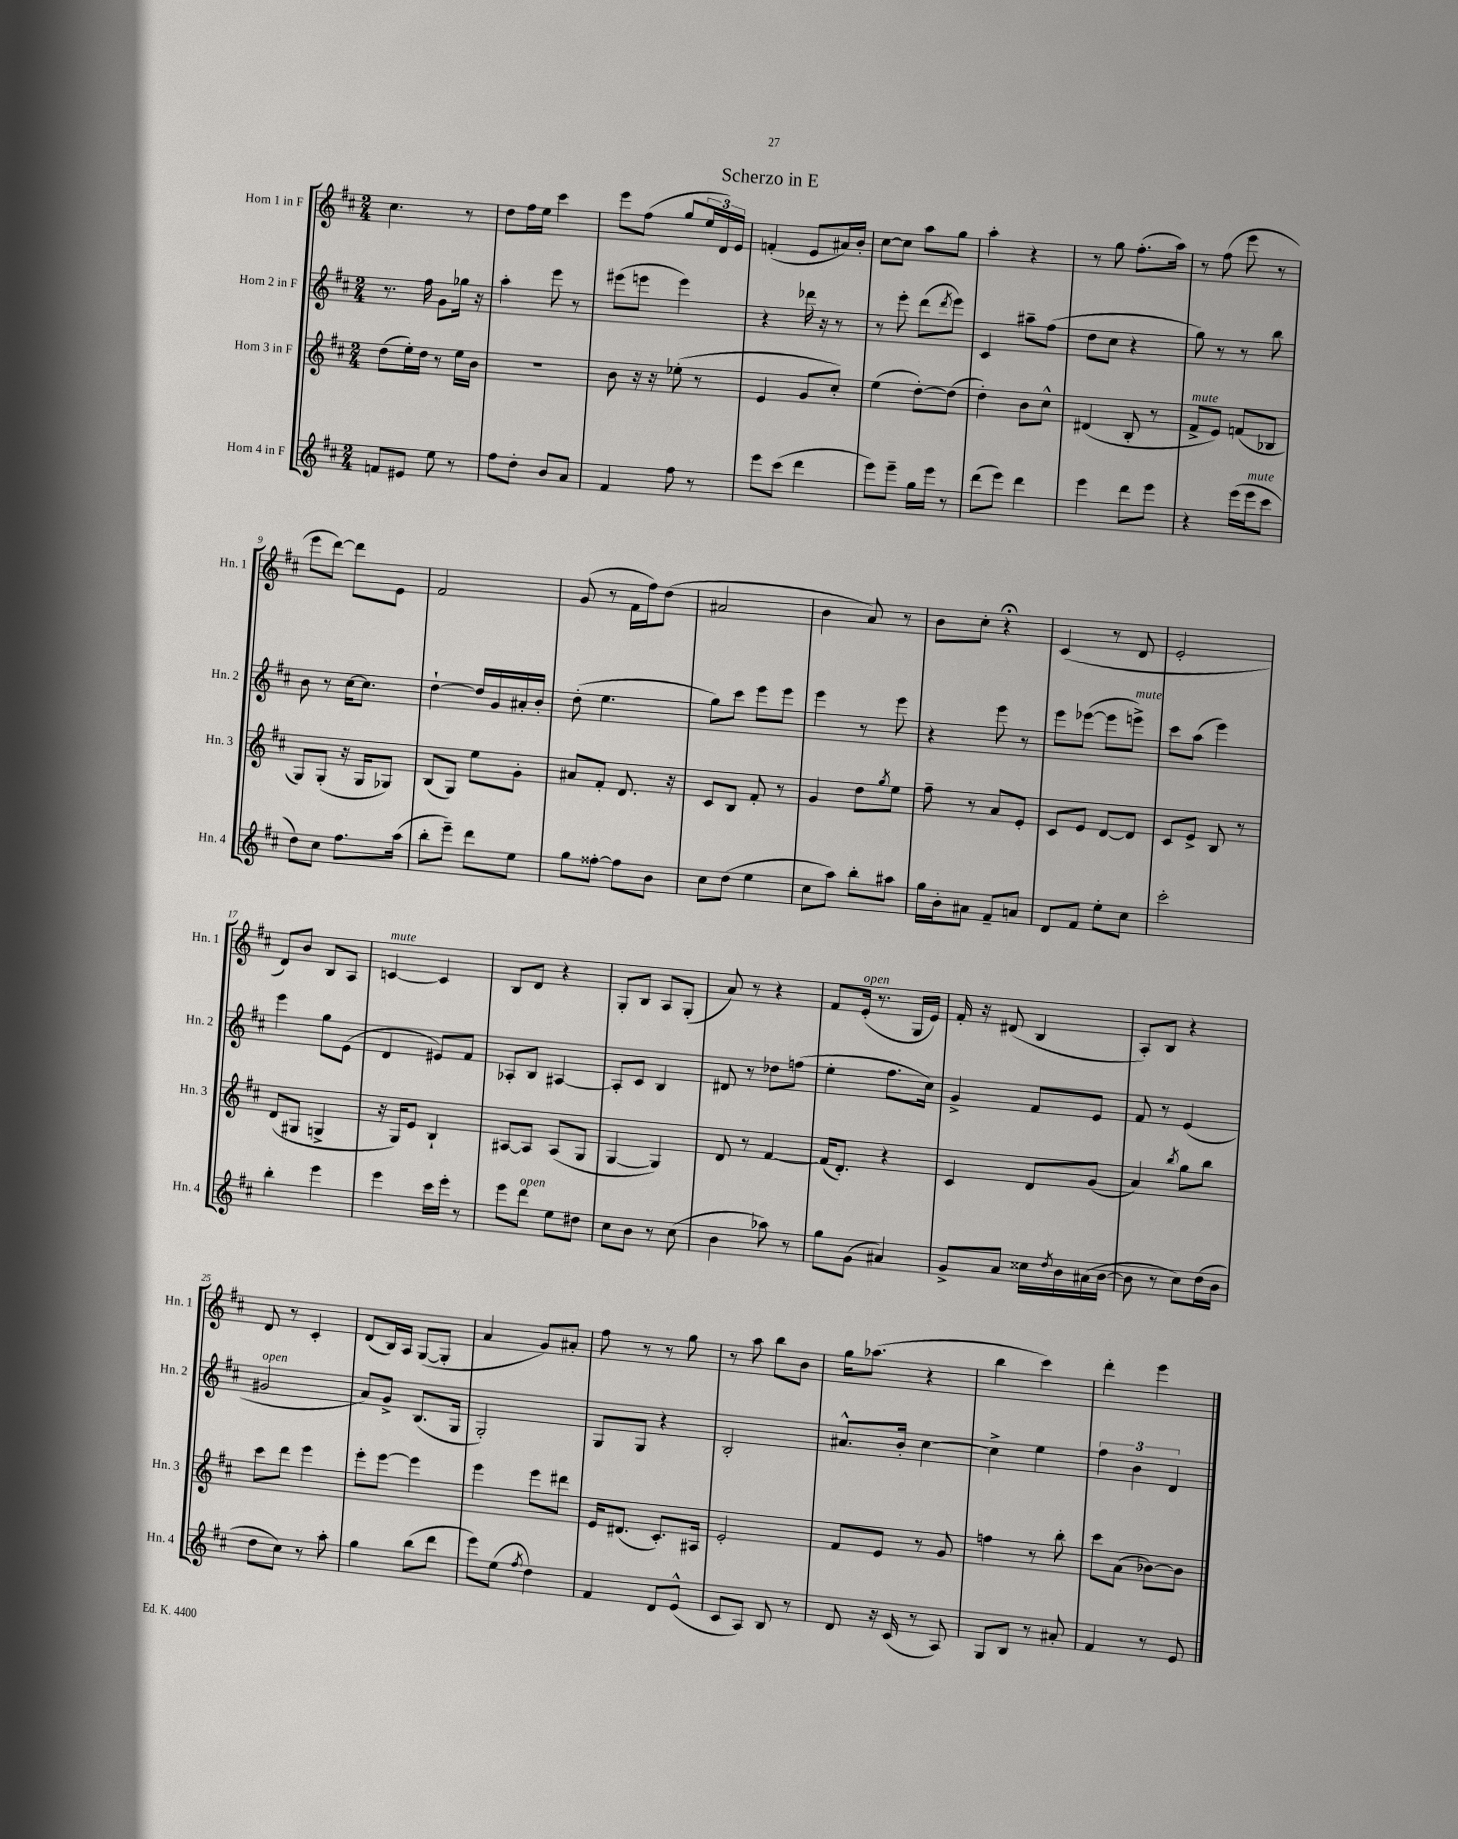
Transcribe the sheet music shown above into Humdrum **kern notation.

**kern	**kern	**kern	**kern
*staff4	*staff3	*staff2	*staff1
*clefG2	*clefG2	*clefG2	*clefG2
*k[f#c#]	*k[f#c#]	*k[f#c#]	*k[f#c#]
*M2/4	*M2/4	*M2/4	*M2/4
8f	(8dd	8.r	4.cc#
8e#	16ee')	.	.
.	16dd	16ff#	.
8ee	8r	8g	.
8r	16ee	16gg-	8r
.	16b	16r	.
=	=	=	=
8ff#	2r	4aa'	8dd
8dd'	.	.	16ff#
.	.	.	16ee
8b	.	8eee	4ccc#
8a	.	8r	.
=	=	=	=
4f#	8b	(8eee#	8eee
.	16r	8eee	(8ff#
.	16r	.	.
8ff#	(8ee-'	4eee)	8gg
8r	8r	.	24ee
.	.	.	24d)
.	.	.	24e
=	=	=	=
8eee	4e	4r	(4f'
(8ccc#	.	.	.
4ddd	8g	16ddd-	8e
.	.	16r	.
.	8cc#')	8r	16a#)
.	.	.	16b'
=	=	=	=
8eee)	(4ee	8r	[8cc#
8eee~	.	8eee'	8cc#]
16gg	[8dd')	(8ddd	8aa
16eee	.	.	.
.	.	8qddd	.
8r	(8dd]	8eee)	8gg
=	=	=	=
(8ddd	4dd')	4c#	4aa'
8eee)	.	.	.
4ddd	8b	8aa#~	4r
.	8cc#^^	(8ff#	.
=	=	=	=
4eee	(4d#	8dd	8r
.	.	8cc#	8gg
8ddd	8B'	4r	(8.ff#'
8eee	8r	.	.
.	.	.	16aa)
=	=	=	=
4r	8f#^	8gg)	8r
.	8e)	8r	(8ff#
(16eee	(8f	8r	8eee
16eee	.	.	.
8ccc#	8B-	8bb	8r
=	=	=	=
8dd)	8G)	8b	8eee
8cc#	(8G'	8r	[8ddd)
8.ff#	16r	[16cc#	8ddd]
.	16G	8.cc#]	.
.	8G-)	.	8e
(16aa	.	.	.
=	=	=	=
8bb'	(8B	[4dd`	2f#
8eee~)	8G)	.	.
8ddd	8ee	16dd]	.
.	.	16g	.
8ee	8g'	16a#'	.
.	.	16b'	.
=	=	=	=
8gg	8a#	(8dd'	(8g
[8ff##'	8f#'	4.ee	8r
8ff##]	8.d	.	16f#
.	.	.	16ff#)
8b	.	.	(8dd
.	16r	.	.
=	=	=	=
8cc#	8c#	8gg)	2a#
(8dd	8B	8ccc#	.
4ee	8f#'	8eee	.
.	8r	8eee	.
=	=	=	=
8cc#	4g	4eee	4b
8aa)	.	.	.
8bb'	8dd	8r	8a)
.	8qgg	.	.
8aa#	8ee	8eee	8r
=	=	=	=
16gg	8ff#~	4r	8b
16b'	.	.	.
8a#	8r	.	8cc#'
8f#~	8a	8eee	4r;
8a	8e'	8r	.
=	=	=	=
8d	8c#	8eee	(4c#
8f#	8e	([8eee-	.
8ee'	[8d	8eee-]	8r
8cc#	8d]	8eee^)	8d
=	=	=	=
2ccc#'	8c#	8ccc#	2e'
.	8e^	(8aa	.
.	8B	4eee)	.
.	8r	.	.
=	=	=	=
4bb'	(8d	4eee	8d)
.	8G#	.	8b
4eee	4G^	8gg	8B
.	.	(8e	8A
=	=	=	=
4eee	16r	4d	[4c
.	16G)	.	.
.	8e	.	.
16ccc#	4B`	8e#)	4c]
16eee'	.	.	.
8r	.	8f#	.
=	=	=	=
8eee	[8A#	8A-'	8B
8ddd	8A#]	8B	8d
8ee	(8A#	[4A#	4r
8dd#	8G	.	.
=	=	=	=
8cc#	[4G	8A#']	8G'
8b	.	8c#	8B
8r	4G])	4B	8A
(8cc#	.	.	(8G'
=	=	=	=
4b	8d	8d#	8a)
.	8r	8r	8r
8aa-)	[4f#	8dd-	4r
8r	.	(8ff	.
=	=	=	=
8gg	(16f#]	4ee'	8f#
.	8.d')	.	.
(8g	.	.	(16e'
.	.	.	8.r
4a#)	4r	8.ff#	.
.	.	.	16G
.	.	16cc#)	16e)
=	=	=	=
8g^	4c#	4g^	16f#'
.	.	.	16r
8a	.	.	(8d#
16cc##	8d	8f#	4B
8qdd	.	.	.
16b	.	.	.
(16a#	(8g	8e	.
[16b	.	.	.
=	=	=	=
8b]	4a)	8f#	8A')
8r	.	8r	8B
.	8qbb	.	.
8cc#)	8gg	(4e	4r
(16dd	8bb	.	.
16b	.	.	.
=	=	=	=
8dd	8ccc#	2g#	8d
8cc#)	8ddd	.	8r
8r	4eee	.	4c#'
8aa'	.	.	.
=	=	=	=
4gg	8eee'	8a)	(8d
.	[8eee	8g^	16B)
.	.	.	16A
(8bb	4eee]	(8.B	([8G
8ddd	.	.	8G']
.	.	16G	.
=	=	=	=
8eee)	4eee	2G')	4a
(8ee	.	.	.
8qff#	.	.	.
4dd)	8eee	.	8g)
.	8ddd#	.	8a#'
=	=	=	=
4f#	16e	8G	8ff#
.	(8.d#	.	.
.	.	8G	8r
8d	8.c#')	4r	8r
(8e^^	.	.	8gg
.	16A#	.	.
=	=	=	=
8c#	2e'	2B'	8r
8A)	.	.	8aa
8B	.	.	8bb
8r	.	.	8b
=	=	=	=
8d	8f#	8.a#^^	16gg
.	.	.	(8.aa-
16r	8e	.	.
(16c#	.	16b'	.
8r	8r	[4cc#	4r
8A)	8g	.	.
=	=	=	=
8G	4ff	4cc#^]	4bb
8B	.	.	.
8r	8r	4ee	4ccc#)
8a#'	8bb'	.	.
=	=	=	=
4f#	8ccc#	6ff#	4ddd'
.	(8a	.	.
.	.	6b	.
8r	[8b-)	.	4eee
.	.	6d	.
8e	8b-]	.	.
==	==	==	==
*-	*-	*-	*-
